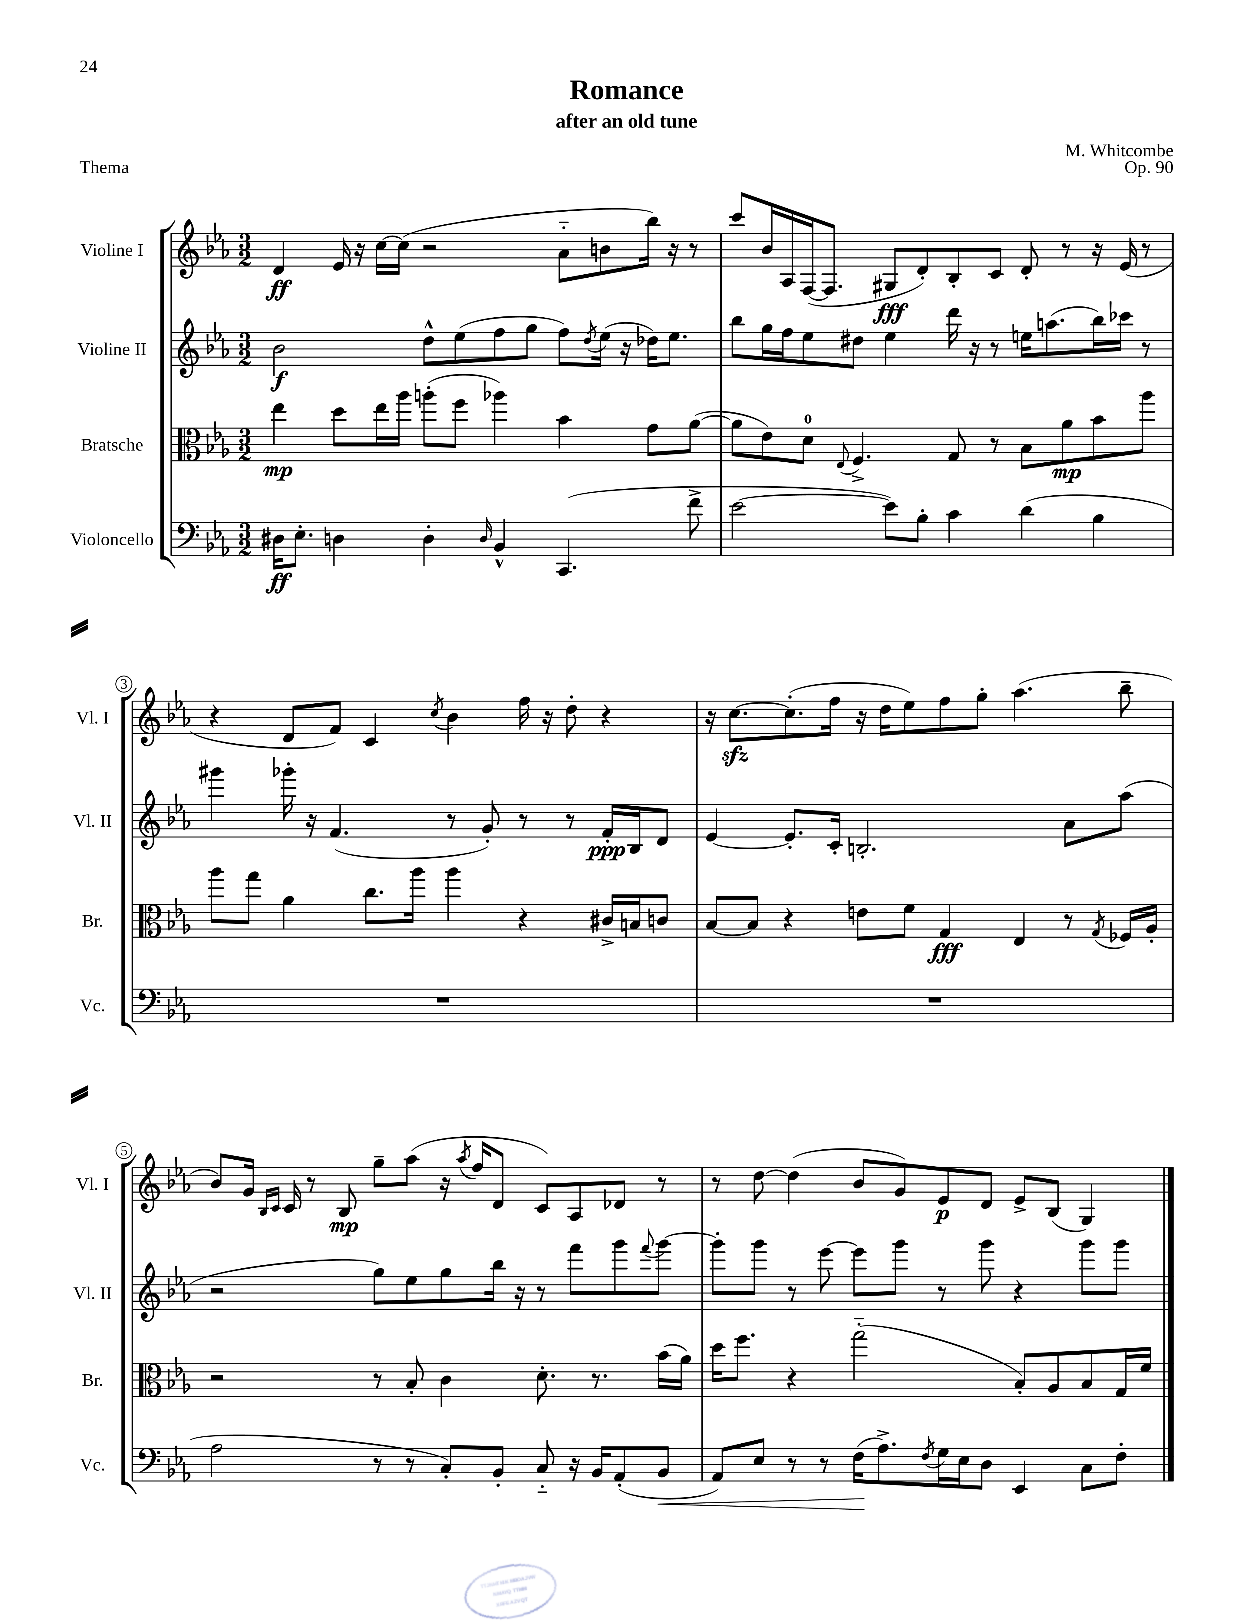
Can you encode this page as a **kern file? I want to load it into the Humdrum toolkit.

**kern	**dynam	**kern	**dynam	**kern	**dynam	**kern	**dynam
*part4	*part4	*part3	*part3	*part2	*part2	*part1	*part1
*staff4	*staff4	*staff3	*staff3	*staff2	*staff2	*staff1	*staff1
*I"Violoncello	*	*I"Bratsche	*	*I"Violine II	*	*I"Violine I	*
*I'Vc.	*	*I'Br.	*	*I'Vl. II	*	*I'Vl. I	*
*clefF4	*	*clefC3	*	*clefG2	*	*clefG2	*
*k[b-e-a-]	*	*k[b-e-a-]	*	*k[b-e-a-]	*	*k[b-e-a-]	*
*M3/2	*	*M3/2	*	*M3/2	*	*M3/2	*
=1	=1	=1	=1	=1	=1	=1	=1
16D#X\KL	ff	4ee-\	mp	2b-\	f	4d/	ff
8.E-'\J	.	.	.	.	.	.	.
4Dn\	.	8dd\L	.	.	.	16e-/	.
.	.	.	.	.	.	16r	.
.	.	16ee-\L	.	.	.	[16cc\LL	.
.	.	16aa-\JJ	.	.	.	(16cc\JJ]	.
4D'\	.	(8aan'\L	.	8dd^^\L	.	2r	.
.	.	8ff\J	.	(8ee-\	.	.	.
16qqD/	.	.	.	.	.	.	.
4BB-^^/	.	4aa-X\)	.	8ff\	.	.	.
.	.	.	.	8gg\J	.	.	.
(4.CC/	.	4b-\	.	8ff\L)	.	8a-\L	.
.	.	.	.	8qdd/	.	.	.
.	.	.	.	(16ee-\Jk	.	8bn\	.
.	.	.	.	16r	.	.	.
.	.	8g\L	.	16dd-X\KL)	.	16bb-\Jk)	.
.	.	.	.	8.ee-\J	.	16r	.
8f^\	.	([8a-\J	.	.	.	8r	.
=2	=2	=2	=2	=2	=2	=2	=2
[2e-\	.	8a-\L]	.	8bb-\L	.	8ccc/L	.
.	.	8e-\)	.	16gg\L	.	16b-/L	.
.	.	.	.	16ff\J	.	16A-/	.
.	.	8d\J	.	8ee-\	.	([16F/J	.
.	.	.	.	.	.	8.F/J]	.
.	.	8qqE-/	.	.	.	.	.
.	.	4.F^/	.	8dd#X\J	.	.	.
8e-\L])	.	.	.	4ee-\	.	8G#X/L	fff
8B-'\J	.	.	.	.	.	8d'/)	.
4c\	.	8G/	.	16ddd\	.	8B-'/	.
.	.	.	.	16r	.	.	.
.	.	8r	.	8r	.	8c/J	.
(4d\	.	8B-\L	.	16een\KL	.	8d'/	.
.	.	.	.	(8.aan\	.	.	.
.	.	8a-\	mp	.	.	8r	.
4B-\	.	8b-\	.	16bb-\L)	.	16r	.
.	.	.	.	16ccc-X\JJ	.	(16e-/	.
.	.	8aa-\J	.	8r	.	8r	.
!!LO:LB:g=z
=3	=3	=3	=3	=3	=3	=3	=3
1.r	.	8aa-\L	.	4ggg#X\	.	4r	.
.	.	8gg\J	.	.	.	.	.
.	.	4a-\	.	16ggg-X'\	.	8d/L	.
.	.	.	.	16r	.	.	.
.	.	.	.	(4.f/	.	8f/J)	.
.	.	8.cc\L	.	.	.	4c/	.
.	.	16aa-\Jk	.	.	.	.	.
.	.	.	.	.	.	8qcc/	.
.	.	4aa-\	.	8r	.	4b-\	.
.	.	.	.	8g'/)	.	.	.
.	.	4r	.	8r	.	16ff\	.
.	.	.	.	.	.	16r	.
.	.	.	.	8r	.	8dd'\	.
.	.	16c#X^/LL	.	16f'/LL	ppp	4r	.
.	.	16Bn/J	.	16B-/J	.	.	.
.	.	8cn/J	.	8d/J	.	.	.
=4	=4	=4	=4	=4	=4	=4	=4
1.r	.	[8B-/L	.	[4e-/	.	16r	.
.	.	.	.	.	.	[8.cczz\L	.
.	.	8B-/J]	.	.	.	.	.
.	.	4r	.	8.e-'/L]	.	(8.cc'\]	.
.	.	.	.	16c'/Jk	.	16ff\Jk	.
.	.	8en\L	.	2.Bn'/	.	16r	.
.	.	.	.	.	.	16dd\KL	.
.	.	8f\J	.	.	.	8ee-\)	.
.	.	4G/	fff	.	.	8ff\	.
.	.	.	.	.	.	8gg'\J	.
.	.	4E-/	.	.	.	(4.aa-\	.
.	.	8r	.	8a-\L	.	.	.
.	.	8qG/	.	.	.	.	.
.	.	16F-X/LL	.	(8aa-\J	.	8bb-~\	.
.	.	16A-'/JJ	.	.	.	.	.
!!LO:LB:g=z
=5	=5	=5	=5	=5	=5	=5	=5
2A-\	.	2r	.	2r	.	8b-/L)	.
.	.	.	.	.	.	16g/Jk	.
.	.	.	.	.	.	16qqB-/LL	.
.	.	.	.	.	.	16qqc/JJ	.
.	.	.	.	.	.	16c/	.
.	.	.	.	.	.	8r	.
.	.	.	.	.	.	8B-/	mp
8r	.	8r	.	8gg\L)	.	8gg~\L	.
8r	.	8B-'/	.	8ee-\	.	(8aa-\J	.
8C'/L)	.	4c\	.	8gg\	.	16r	.
.	.	.	.	.	.	8qaa-/	.
.	.	.	.	.	.	16ff/KL	.
8BB-'/J	.	.	.	16bb-\Jk	.	8d/J	.
.	.	.	.	16r	.	.	.
8C/	.	8.d'\	.	8r	.	8c/L)	.
16r	.	.	.	8fff\L	.	8A-/	.
16BB-/KL	.	8.r	.	.	.	.	.
(8AA-'/	.	.	.	8ggg\	.	8d-X/J	.
.	.	.	.	8qqfff/	.	.	.
!	!LO:HP:b	!	!	!	!	!	!
8BB-/J	<	(16b-\LL	.	[8ggg\J	.	8r	.
.	.	16a-\JJ)	.	.	.	.	.
=6	=6	=6	=6	=6	=6	=6	=6
8AA-/L)	.	16dd\KL	.	8ggg'\L]	.	8r	.
.	.	8.ff\J	.	.	.	.	.
8E-/J	.	.	.	8ggg\J	.	[8dd\	.
8r	.	4r	.	8r	.	(4dd\]	.
8r	.	.	.	[8eee-\	.	.	.
(16F\KL	.	(2gg\	.	8eee-\L]	.	8b-/L	.
8.A-^\)	[	.	.	.	.	.	.
.	.	.	.	8ggg\J	.	8g/)	.
8qF/	.	.	.	.	.	.	.
16G\L	.	.	.	8r	.	8e-/	p
16E-\J	.	.	.	.	.	.	.
8D\J	.	.	.	8ggg\	.	8d/J	.
4EE-/	.	8B-'/L)	.	4r	.	8e-^/L	.
.	.	8A-/	.	.	.	(8B-/J	.
8C\L	.	8B-/	.	8ggg\L	.	4G/)	.
8F'\J	.	16G/L	.	8ggg\J	.	.	.
.	.	16f/JJ	.	.	.	.	.
==	==	==	==	==	==	==	==
*-	*-	*-	*-	*-	*-	*-	*-
